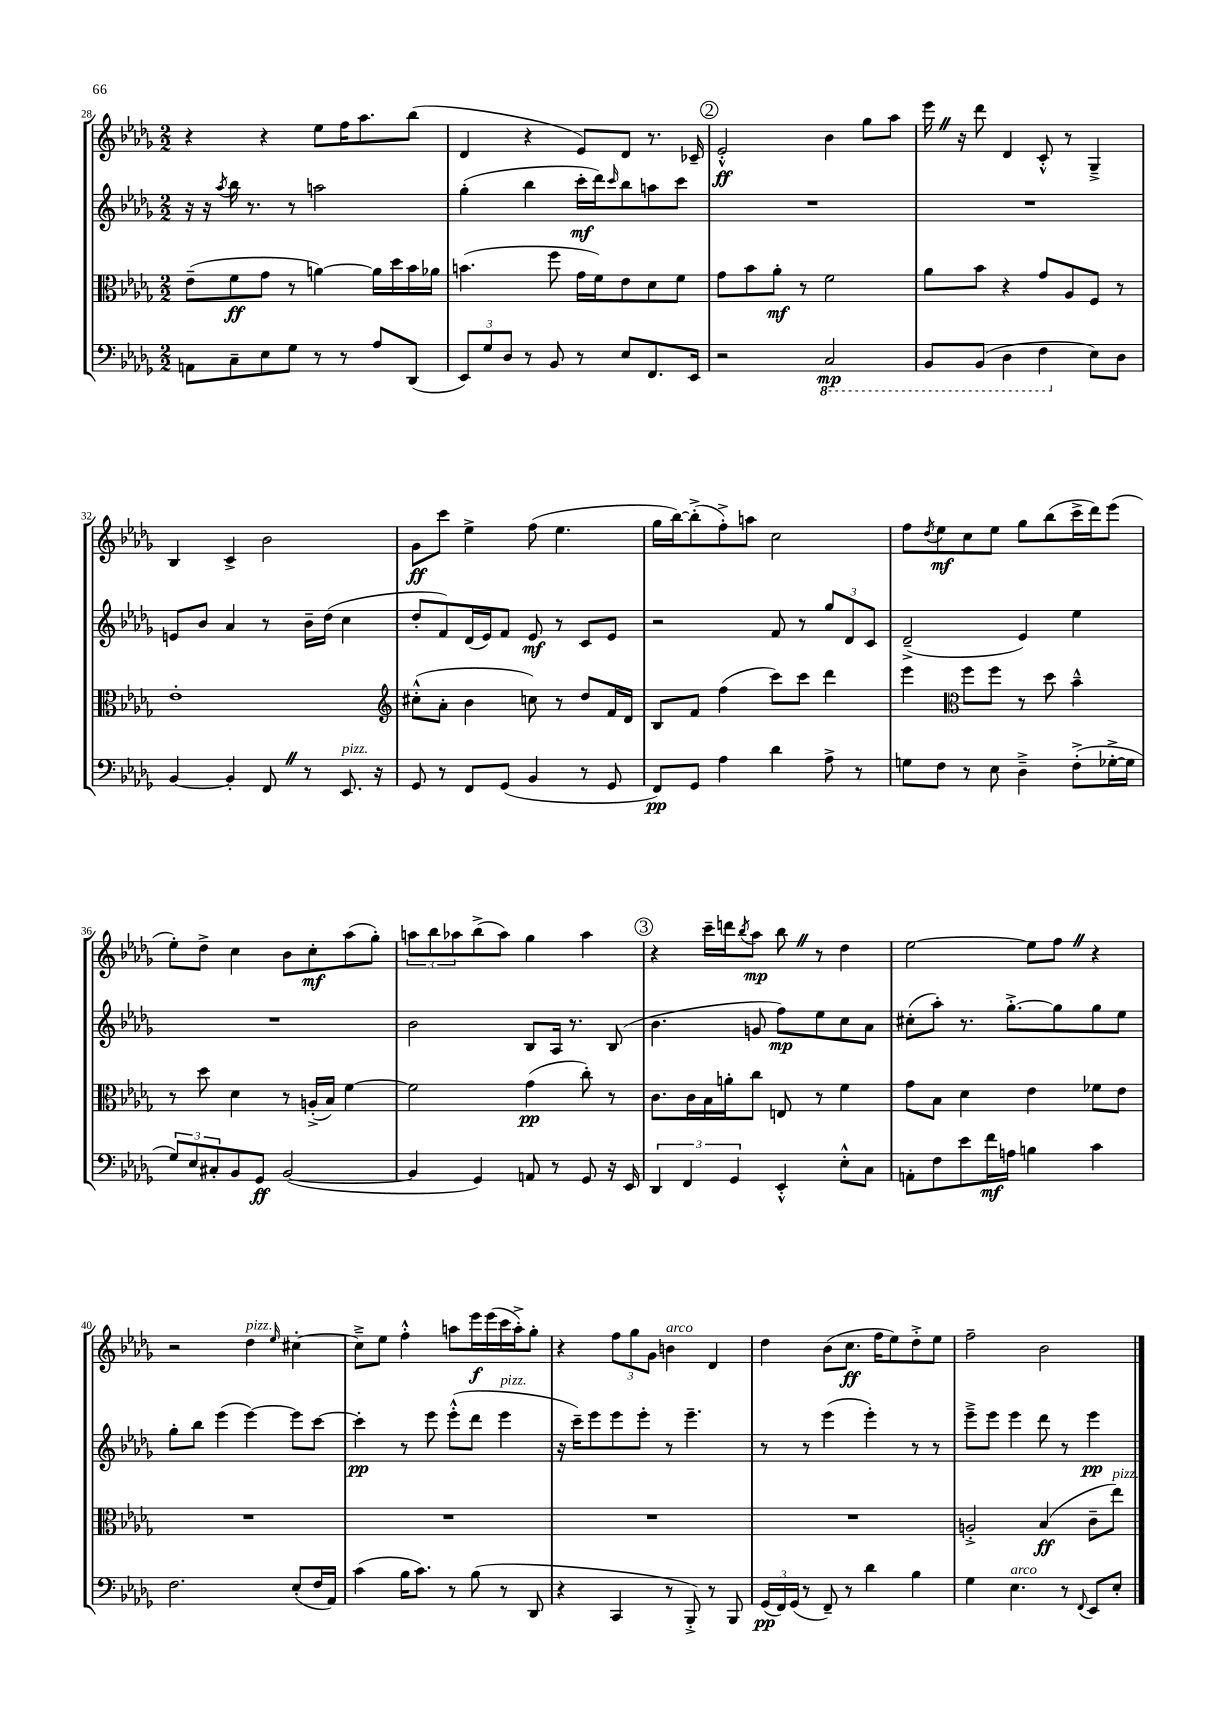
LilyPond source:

<<
\new StaffGroup <<
\new Staff = "s0" {
    \clef treble \key des \major \numericTimeSignature \time 2/2
    r4 r4 ees''8 f''16 aes''8. bes''8( |
    des'4 r4 ees'8) des'8 r8. ces'16-- |
    \mark \markup { \circle "2" } ees'2-.-^\ff bes'4 ges''8 aes''8 |
    ees'''16 \once \override BreathingSign.text = \markup { \musicglyph "scripts.caesura.straight" } \breathe r16 des'''8 des'4 c'8-.-^ r8 ges4---> |
    bes4 c'4-> bes'2 |
    ges'8\ff c'''8 ees''4-> f''8( ees''4. |
    ges''16 bes''16~) bes''8-.->( f''8-.->) a''8 c''2 |
    f''8 \acciaccatura { des''8 } ees''8\mf c''8 ees''8 ges''8 bes''8( c'''16-> des'''16) ees'''8( |
    ees''8-.) des''8-> c''4 bes'8 c''8-.\mf aes''8( ges''8-.) |
    \tuplet 3/2 { a''8 bes''8 aes''8 } bes''8->( aes''8) ges''4 aes''4 |
    \mark \markup { \circle "3" } r4 c'''16-- d'''16 \acciaccatura { bes''8 } aes''8\mp bes''8 \once \override BreathingSign.text = \markup { \musicglyph "scripts.caesura.straight" } \breathe r8 des''4 |
    ees''2~ ees''8 f''8 \once \override BreathingSign.text = \markup { \musicglyph "scripts.caesura.straight" } \breathe r4 |
    r2 des''4^\markup { \italic "pizz." } \grace { ees''16 } cis''4~-. |
    cis''8---> ees''8 f''4-.-^ a''8 ees'''16\f ees'''16( c'''16 a''16-.->) ges''8-. |
    r4 \tuplet 3/2 { f''8 ges''8 ges'8 } b'4^\markup { \italic "arco" } des'4 |
    des''4 bes'8( c''8.\ff f''16 ees''8) des''8-.-> ees''8 |
    f''2-- bes'2 \bar "|." |
}
\new Staff = "s1" {
    \clef treble \key des \major \numericTimeSignature \time 2/2
    r16 r16 \acciaccatura { aes''8 } bes''16 r8. r8 a''2 |
    ges''4-.( bes''4 c'''16-.\mf des'''16) \grace { c'''16 } bes''8 a''8 c'''8 |
    \mark \markup { \circle "2" } R1 |
    R1 |
    e'8 bes'8 aes'4 r8 bes'16-- des''16( c''4 |
    des''8-. f'8) des'16( ees'16) f'8 ees'8\mf r8 c'8 ees'8 |
    r2 f'8 r8 \tuplet 3/2 { ges''8 des'8 c'8 } |
    des'2--->( ees'4) ees''4 |
    R1 |
    bes'2 bes8 aes16 r8. bes8( |
    \mark \markup { \circle "3" } bes'4. g'8 f''8\mp) ees''8 c''8 aes'8 |
    cis''8-.( aes''8-.) r8. ges''8.~-.-> ges''8 ges''8 ees''8 |
    ges''8-. bes''8 ees'''4( ees'''4~) ees'''8 c'''8~ |
    c'''4-.\pp r8 ees'''8 ees'''8-.-^( des'''8 ees'''4^\markup { \italic "pizz." } |
    r16 c'''16--) ees'''8 ees'''8 ees'''8-. r8 ees'''4.-- |
    r8 r8 ees'''4( ees'''4-.) r8 r8 |
    ees'''8---> ees'''8 ees'''4 des'''8 r8 ees'''4\pp \bar "|." |
}
\new Staff = "s2" {
    \clef alto \key des \major \numericTimeSignature \time 2/2
    ees'8--( f'8\ff ges'8 r8 a'4~) a'16 des''16 bes'16 aes'16 |
    b'4.( f''8 ges'16 f'16) ees'8 des'8 f'8 |
    \mark \markup { \circle "2" } ges'8 bes'8 aes'8-.\mf r8 f'2 |
    aes'8 bes'8 r4 ges'8 aes8 f8 r8 |
    ees'1-. |
    \clef treble cis''8-.-^( aes'8-. bes'4 c''8) r8 des''8 f'16 des'16 |
    bes8 f'8 f''4( c'''8) c'''8 des'''4 |
    ees'''4 \clef alto f''8 f''8 r8 des''8 bes'4---^ |
    r8 des''8 des'4 r8 a16-.->( bes16) f'4~ |
    f'2 ges'4\pp( c''8-.) r8 |
    \mark \markup { \circle "3" } c'8. c'16 bes16 a'16-. c''8 e8 r8 f'4 |
    ges'8 bes8 des'4 ees'4 fes'8 ees'8 |
    R1 |
    R1 |
    R1 |
    R1 |
    a2-.-> bes4\ff( c'8-- ees''8^\markup { \italic "pizz." }) \bar "|." |
}
\new Staff = "s3" {
    \clef bass \key des \major \numericTimeSignature \time 2/2
    a,8 c8-- ees8 ges8 r8 r8 aes8 des,8( |
    \tuplet 3/2 { ees,8) ges8 des8 } r8 bes,8 r8 ees8 f,8. ees,16 |
    \mark \markup { \circle "2" } r2 \ottava #-1 c,2\mp |
    bes,,8 bes,,8( des,4 f,4 \ottava #0 ees8) des8 |
    bes,4~ bes,4-. f,8 \once \override BreathingSign.text = \markup { \musicglyph "scripts.caesura.straight" } \breathe r8 ees,8.^\markup { \italic "pizz." } r16 |
    ges,8 r8 f,8 ges,8( bes,4 r8 ges,8 |
    f,8\pp) ges,8 aes4 des'4 aes8-> r8 |
    g8 f8 r8 ees8 des4---> f8-.->( ges16~-.-> ges16 |
    \tuplet 3/2 { ges8) ees8 cis8-. } bes,8 ges,8\ff bes,2~( |
    bes,4 ges,4) a,8 r8 ges,8 r16 ees,16 |
    \mark \markup { \circle "3" } \tuplet 3/2 { des,4 f,4 ges,4 } ees,4-.-^ ees8-.-^ c8 |
    a,8-. f8 ees'8 f'16\mf a16 b4 c'4 |
    f2. ees8-.( f16 aes,16) |
    c'4( bes16 c'8.) r8 bes8( r8 des,8 |
    r4 c,4 r8 bes,,8-.->) r8 bes,,8 |
    \tuplet 3/2 { ges,16\pp( f,16) ges,16( } r8 f,8--) r8 des'4 bes4 |
    ges4 ees4.^\markup { \italic "arco" } r8 \appoggiatura { f,8 } ees,8 ees8-. \bar "|." |
}
>>
>>
\layout { \context { \Score currentBarNumber = #28 } }
